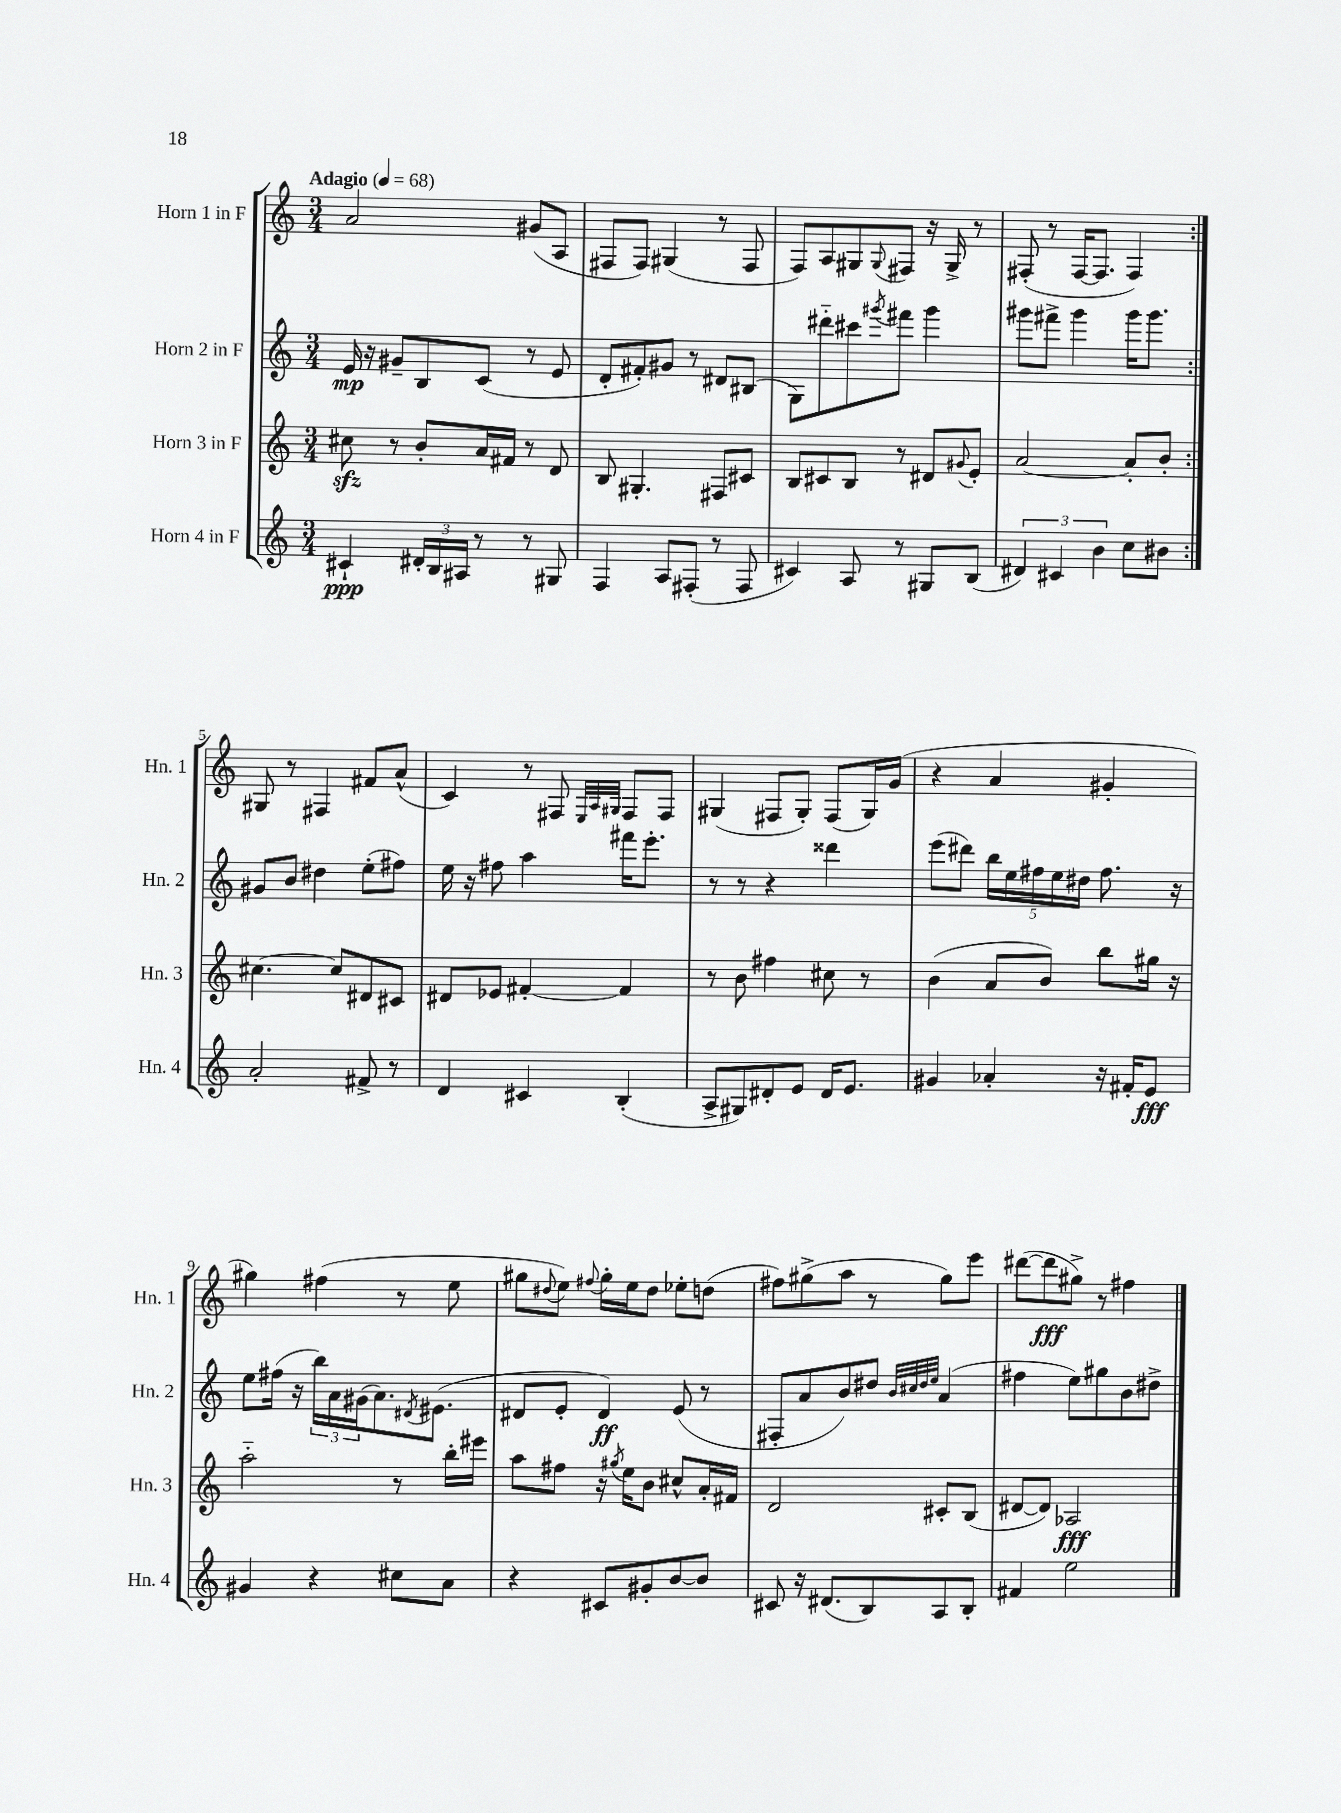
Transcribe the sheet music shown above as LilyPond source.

<<
\new StaffGroup <<
\new Staff = "s0" \with { instrumentName = "Horn 1 in F" shortInstrumentName = "Hn. 1" } {
    \clef treble \key c \major \numericTimeSignature \time 3/4 \tempo "Adagio" 4 = 68
    \repeat volta 2 { a'2 gis'8( a8 |
    fis8 fis8) gis4( r8 fis8 |
    f8) a8 gis8 \appoggiatura { gis8 } fis8 r16 gis16-> r8 |
    fis8-.( r8 fis16~ fis8. fis4) | }
    gis8 r8 fis4 fis'8 a'8-^( |
    c'4) r8 fis8 \grace { e32 a32 gis32 } fis8 fis8 |
    gis4( fis8 gis8-.) fis8( gis16) g'16( |
    r4 a'4 gis'4-. |
    gis''4) fis''4( r8 e''8 |
    gis''8 \appoggiatura { dis''8 } e''8) \appoggiatura { fis''8 } gis''16-. e''16 dis''8 ees''8-. d''8( |
    fis''8) gis''8->( a''8 r8 gis''8) e'''8 |
    dis'''8~( dis'''8\fff gis''8->) r8 fis''4 \bar "|." |
}
\new Staff = "s1" \with { instrumentName = "Horn 2 in F" shortInstrumentName = "Hn. 2" } {
    \clef treble \key c \major \numericTimeSignature \time 3/4
    \repeat volta 2 { e'16\mp r16 gis'8-- b8 c'8( r8 e'8 |
    d'8-. fis'8-.) gis'8 r8 dis'8 bis8( |
    g8) dis'''8-_ cis'''8 \acciaccatura { gis'''8 } fis'''8 gis'''4 |
    gis'''8 fis'''8-> gis'''4 gis'''16 gis'''8. | }
    gis'8 b'8 dis''4 e''8-.( fis''8) |
    e''16 r16 fis''8 a''4 fis'''16 e'''8.-. |
    r8 r8 r4 disis'''4 |
    e'''8( dis'''8) \tuplet 5/4 { b''16 e''16 fis''16 e''16 dis''16 } fis''8. r16 |
    e''8 fis''16( r16 \tuplet 3/2 { b''16) a'16 gis'16( } a'8.) \acciaccatura { dis'8 } eis'8.( |
    dis'8 e'8-. dis'4\ff) e'8( r8 |
    fis8-. a'8 b'8) dis''8 \grace { b'32 cis''32 dis''32 e''32 } a'4( |
    fis''4 e''8) gis''8 b'8 dis''8-> \bar "|." |
}
\new Staff = "s2" \with { instrumentName = "Horn 3 in F" shortInstrumentName = "Hn. 3" } {
    \clef treble \key c \major \numericTimeSignature \time 3/4
    \repeat volta 2 { cis''8\sfz r8 b'8-. a'16 fis'16 r8 d'8 |
    b8 gis4.-. fis8 cis'8 |
    b8 cis'8 b8 r8 dis'8 \appoggiatura { gis'8 } e'8-. |
    a'2~ a'8-. b'8-. | }
    cis''4.~ cis''8 dis'8 cis'8 |
    dis'8 ees'8 fis'4~-. fis'4 |
    r8 b'8 fis''4 cis''8 r8 |
    b'4( a'8 b'8) b''8 gis''16 r16 |
    a''2-_ r8 b''16-. eis'''16 |
    a''8 fis''8 r16 \acciaccatura { gis''8 } e''16 b'8 cis''8-^ a'16-. fis'16 |
    d'2 cis'8-. b8( |
    dis'8~ dis'8) aes2\fff \bar "|." |
}
\new Staff = "s3" \with { instrumentName = "Horn 4 in F" shortInstrumentName = "Hn. 4" } {
    \clef treble \key c \major \numericTimeSignature \time 3/4
    \repeat volta 2 { cis'4-!\ppp \tuplet 3/2 { dis'16-. b16 ais16 } r8 r8 gis8 |
    f4 a8 fis8-.( r8 fis8 |
    cis'4) a8 r8 gis8 b8( |
    \tuplet 3/2 { dis'4) cis'4 b'4 } c''8 bis'8 | }
    a'2-. fis'8-> r8 |
    d'4 cis'4 b4-.( |
    a8-> gis8) dis'8-. e'8 dis'16 e'8. |
    gis'4 aes'4-. r16 fis'16-. e'8\fff |
    gis'4 r4 cis''8 a'8 |
    r4 cis'8 gis'8-. b'8~ b'8 |
    cis'8 r16 dis'8.( b8) a8 b8-. |
    fis'4 e''2 \bar "|." |
}
>>
>>
